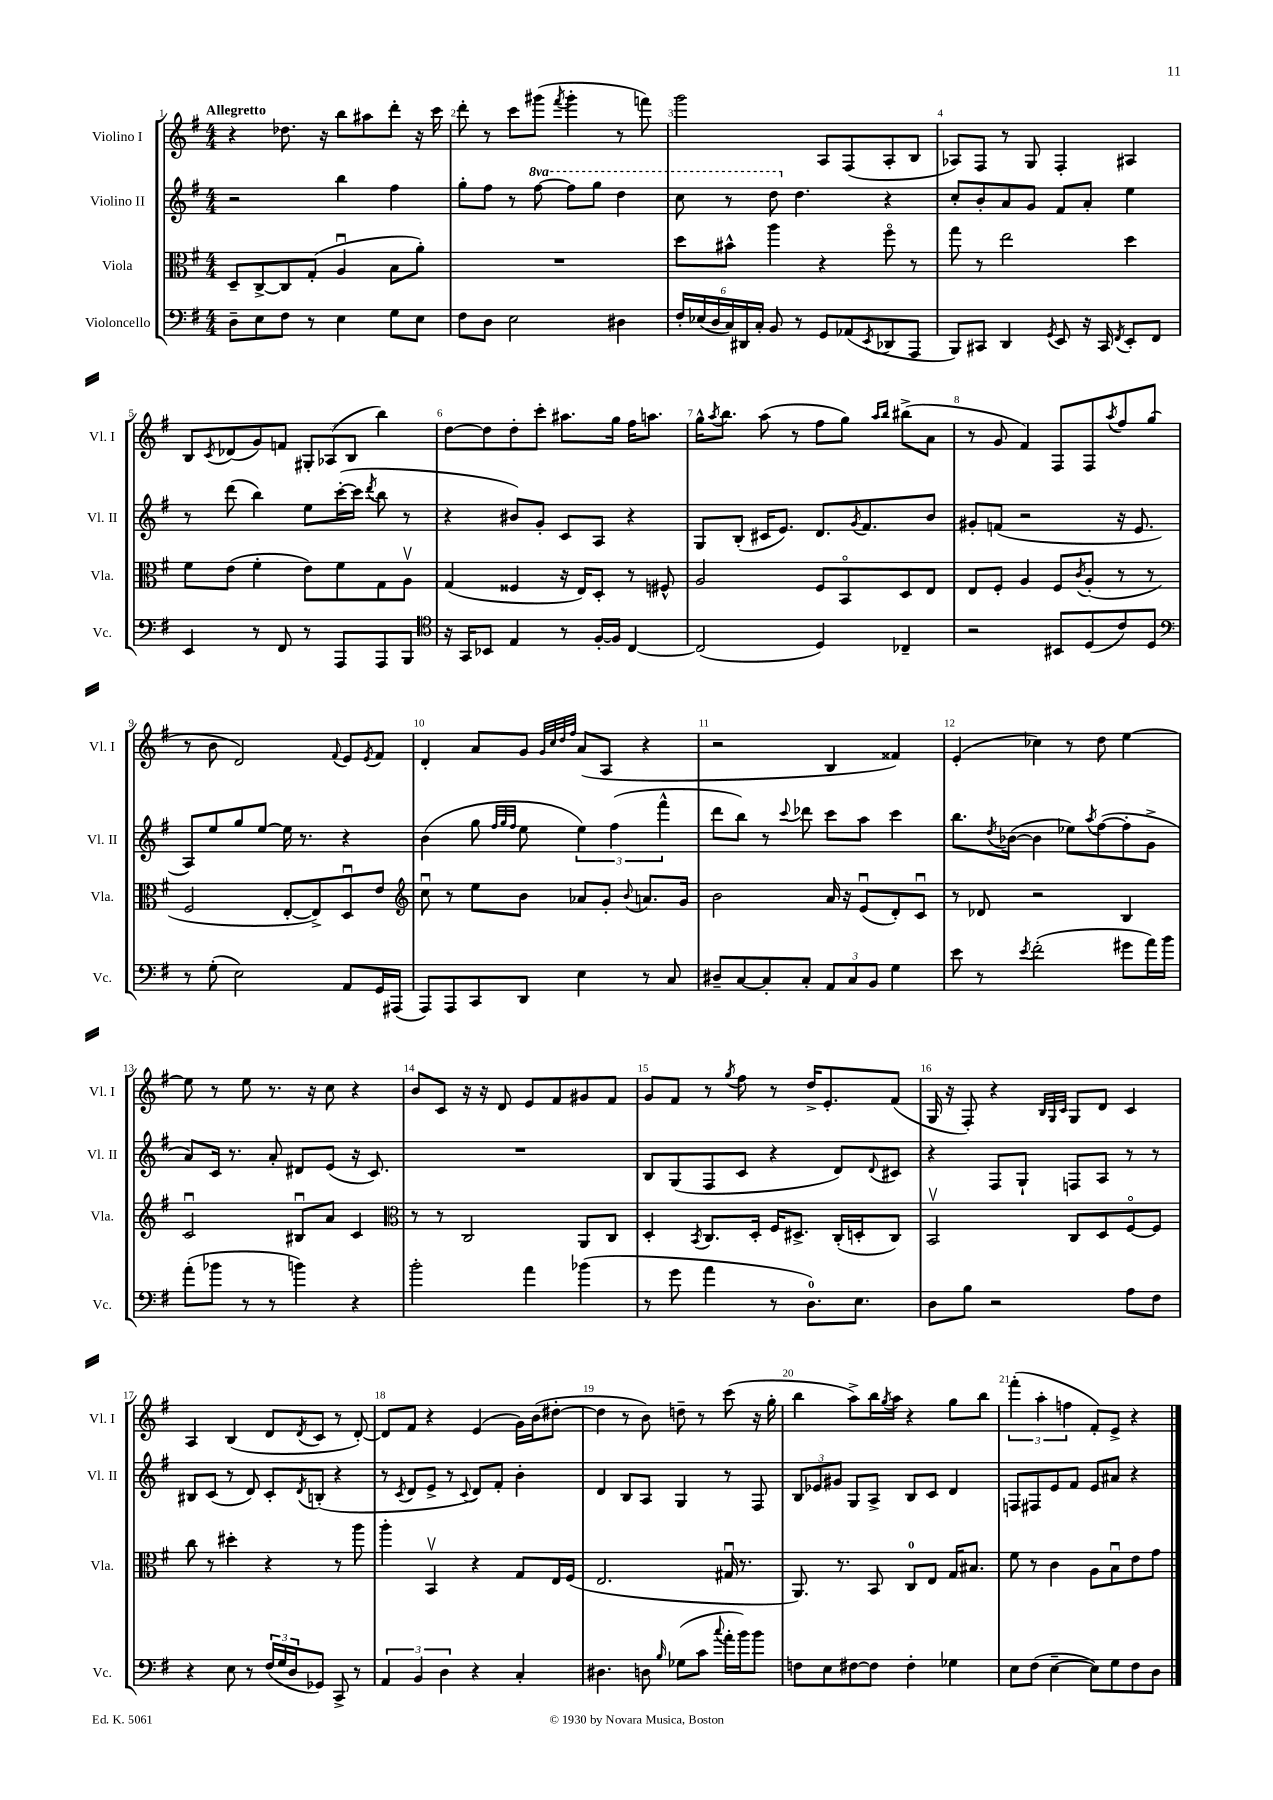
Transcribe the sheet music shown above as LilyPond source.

<<
\new StaffGroup <<
\new Staff = "s0" \with { instrumentName = "Violino I" shortInstrumentName = "Vl. I" } {
    \clef treble \key g \major \numericTimeSignature \time 4/4 \tempo "Allegretto"
    r4 des''8. r16 b''8 ais''8 d'''8-. r16 c'''16 |
    d'''8-. r8 c'''8 gis'''8( \acciaccatura { fis'''8 } gis'''4-. r8 f'''8) |
    g'''2 a8 fis8( a8-. b8 |
    aes8) fis8 r8 g8 fis4-. ais4 |
    b8 \acciaccatura { c'8 } des'8( g'8) f'8 \tuplet 3/2 { gis8-. aes8( b8 } b''4) |
    d''8~ d''8 d''8-. c'''8-. ais''8. g''16 fis''16 a''8. |
    g''16-^ \acciaccatura { a''8 } b''8. a''8( r8 fis''8 g''8) \grace { a''16 b''16 } bis''8->( a'8 |
    r8 g'8 fis'4) fis8 fis8 \acciaccatura { a''8 } fis''8 g''8( |
    r8 b'8 d'2) \appoggiatura { fis'8 } e'8 \acciaccatura { e'8 } fis'8 |
    d'4-. a'8 g'8 \grace { g'32 c''32 d''32 fis''32 } a'8( a8 r4 |
    r2 b4 fisis'4) |
    e'4-.( ces''4) r8 d''8 e''4~ |
    e''8 r8 e''8 r8. r16 c''8 r4 |
    b'8 c'8 r16 r16 d'8 e'8 fis'8 gis'8 fis'8 |
    g'8 fis'8 r8 \acciaccatura { g''8 } fis''8 r8 d''16-> e'8.-. fis'8( |
    g16 r16 fis8-.) r4 \grace { b32 g32 c'32 } g8 d'8 c'4 |
    a4 b4( d'8 \acciaccatura { d'8 } c'8 r8 d'8~-.) |
    d'8 fis'8 r4 e'4( g'16) b'16( dis''8~-. |
    dis''4 r8 b'8) d''8-- r8 c'''8( r16 g''16-. |
    b''4 a''8->) b''16 \acciaccatura { g''8 } a''16 r4 g''8 b''8 |
    \tuplet 3/2 { fis'''4-.( a''4-. f''4 } fis'8-.) e'8-> r4 \bar "|." |
}
\new Staff = "s1" \with { instrumentName = "Violino II" shortInstrumentName = "Vl. II" } {
    \clef treble \key g \major \numericTimeSignature \time 4/4 \set Staff.ottavationMarkups = #ottavation-simple-ordinals
    r2 b''4 fis''4 |
    g''8-. fis''8 r8 \ottava #1 fis'''8~ fis'''8 g'''8 d'''4 |
    c'''8 r8 d'''8 \ottava #0 d''4. r4 |
    c''8-. b'8-. a'8 g'8 fis'8 a'8-. e''4 |
    r8 d'''8( b''4) e''8 c'''16~-.( c'''16 \acciaccatura { d'''8 } b''8 r8 |
    r4 bis'8) g'8-. c'8 a8 r4 |
    g8 b8-.( cis'16 e'8.) d'8. \acciaccatura { g'8 } fis'8. b'8 |
    gis'8-. f'8( r2 r16 e'8. |
    a8) e''8 g''8 e''8~ e''16 r8. r4 |
    b'4( g''8 \grace { fis''32 g''32 fis''32 } e''8 \tuplet 3/2 { e''4) fis''4( fis'''4-^ } |
    d'''8 b''8) r8 \appoggiatura { c'''8 } des'''8 c'''8 a''8 c'''4 |
    b''8. \acciaccatura { d''8 } bes'16~( bes'4 ees''8) \acciaccatura { a''8 } fis''8~( fis''8-. g'8-> |
    a'8) c'16 r8. a'8-. dis'8 e'8( r16 c'8.) |
    R1 |
    b8 g8( fis8 c'8 r4 d'8) \appoggiatura { d'8 } cis'8 |
    r4 fis8 g8-! f8 a8 r8 r8 |
    bis8 c'8( r8 d'8) c'8-. \acciaccatura { d'8 } b8-.( r4 |
    r8 \acciaccatura { c'8 } d'8 e'8-> r8 \appoggiatura { c'8 } d'8) fis'8-. b'4-. |
    d'4 b8 a8 g4 r8 fis8 |
    \tuplet 3/2 { b8 ees'8 gis'8 } g8 a8-> b8 c'8 d'4 |
    f8 fis8 e'8 fis'8 e'8 ais'8 r4 \bar "|." |
}
\new Staff = "s2" \with { instrumentName = "Viola" shortInstrumentName = "Vla." } {
    \clef alto \key g \major \numericTimeSignature \time 4/4
    d8-- c8~-> c8 g8-.( a4\downbow b8 a'8-.) |
    R1 |
    d''8 bis'8-^ a''4 r4 fis''8\flageolet r8 |
    g''8 r8 e''2 d''4 |
    fis'8 e'8( fis'4-. e'8) fis'8 g8 a8\upbow |
    g4( fisis4 r16 e16) d8-. r8 fis8-^ |
    a2 fis8 b,8\flageolet d8 e8 |
    e8 fis8-. a4 fis8 \acciaccatura { c'8 } a8-.( r8 r8 |
    fis2 e8~-. e8->) d8\downbow e'8 |
    \clef treble c''8\downbow r8 e''8 b'8 aes'8 g'8-. \appoggiatura { b'8 } a'8. g'16 |
    b'2 a'16 r16 e'8\downbow( d'8-.) c'8\downbow |
    r8 des'8 r2 b4 |
    c'2\downbow bis8\downbow a'8 c'4 |
    \clef alto r8 r8 c2 a,8 c8 |
    d4-. \acciaccatura { b,8 } c8. d16-. fis16 dis8.-> c16-.( d16-. c8) |
    b,2\upbow c8 d8 fis8~\flageolet fis8 |
    c''8 r8 dis''4-. r4 r8 a''8 |
    a''4-. b,4\upbow r4 g8 e16 fis16( |
    e2. gis16\downbow r8. |
    a,8.) r8. b,8 c8-0 e8 g16 bis8. |
    fis'8 r8 c'4 a8 b8\downbow e'8 g'8 \bar "|." |
}
\new Staff = "s3" \with { instrumentName = "Violoncello" shortInstrumentName = "Vc." } {
    \clef bass \key g \major \numericTimeSignature \time 4/4
    d8-- e8 fis8 r8 e4 g8 e8 |
    fis8 d8 e2 dis4 |
    \tuplet 6/4 { fis16-. ees16( d16 c16) dis,16 c16-. } b,8 r8 g,8 aes,8( \acciaccatura { e,8 } des,8 a,,8 |
    b,,8) cis,8 d,4 \acciaccatura { g,8 } e,8 r16 cis,16 \acciaccatura { fis,8 } e,8-. fis,8 |
    e,4 r8 fis,8 r8 a,,8 a,,8 b,,8 |
    \clef tenor r16 g,16 bes,8 e4 r8 fis16~-. fis16 c4~ |
    c2( d4) ces4-- |
    r2 bis,8 d8( c'8) d8 |
    \clef bass r8 g8-.( e2) a,8 g,16 ais,,16( |
    a,,8) a,,8 c,8 d,8 e4 r8 c8 |
    dis8-- c8~ c8-. c8-. \tuplet 3/2 { a,8 c8 b,8 } g4 |
    e'8 r8 \acciaccatura { e'8 } fis'2-.( gis'8 a'16) b'16 |
    a'8-.( bes'8 r8 r8 b'4) r4 |
    b'2-. a'4 bes'4( |
    r8 g'8 a'4 r8 d8.-0) e8. |
    d8 b8 r2 a8 fis8 |
    r4 e8 r8 \tuplet 3/2 { fis16( g16 d16 } ges,8) c,8-> r8 |
    \tuplet 3/2 { a,4 b,4 d4 } r4 c4-. |
    dis4. d8 \grace { b16 } ges8( c'8 \appoggiatura { c''8 } a'16-. b'16) b'8 |
    f8 e8 fis8~ fis8 fis4-. ges4 |
    e8 fis8( e4~-- e8) g8 fis8 d8 \bar "|." |
}
>>
>>
\layout { \context { \Score \override BarNumber.break-visibility = ##(#f #t #t) barNumberVisibility = #all-bar-numbers-visible } }
